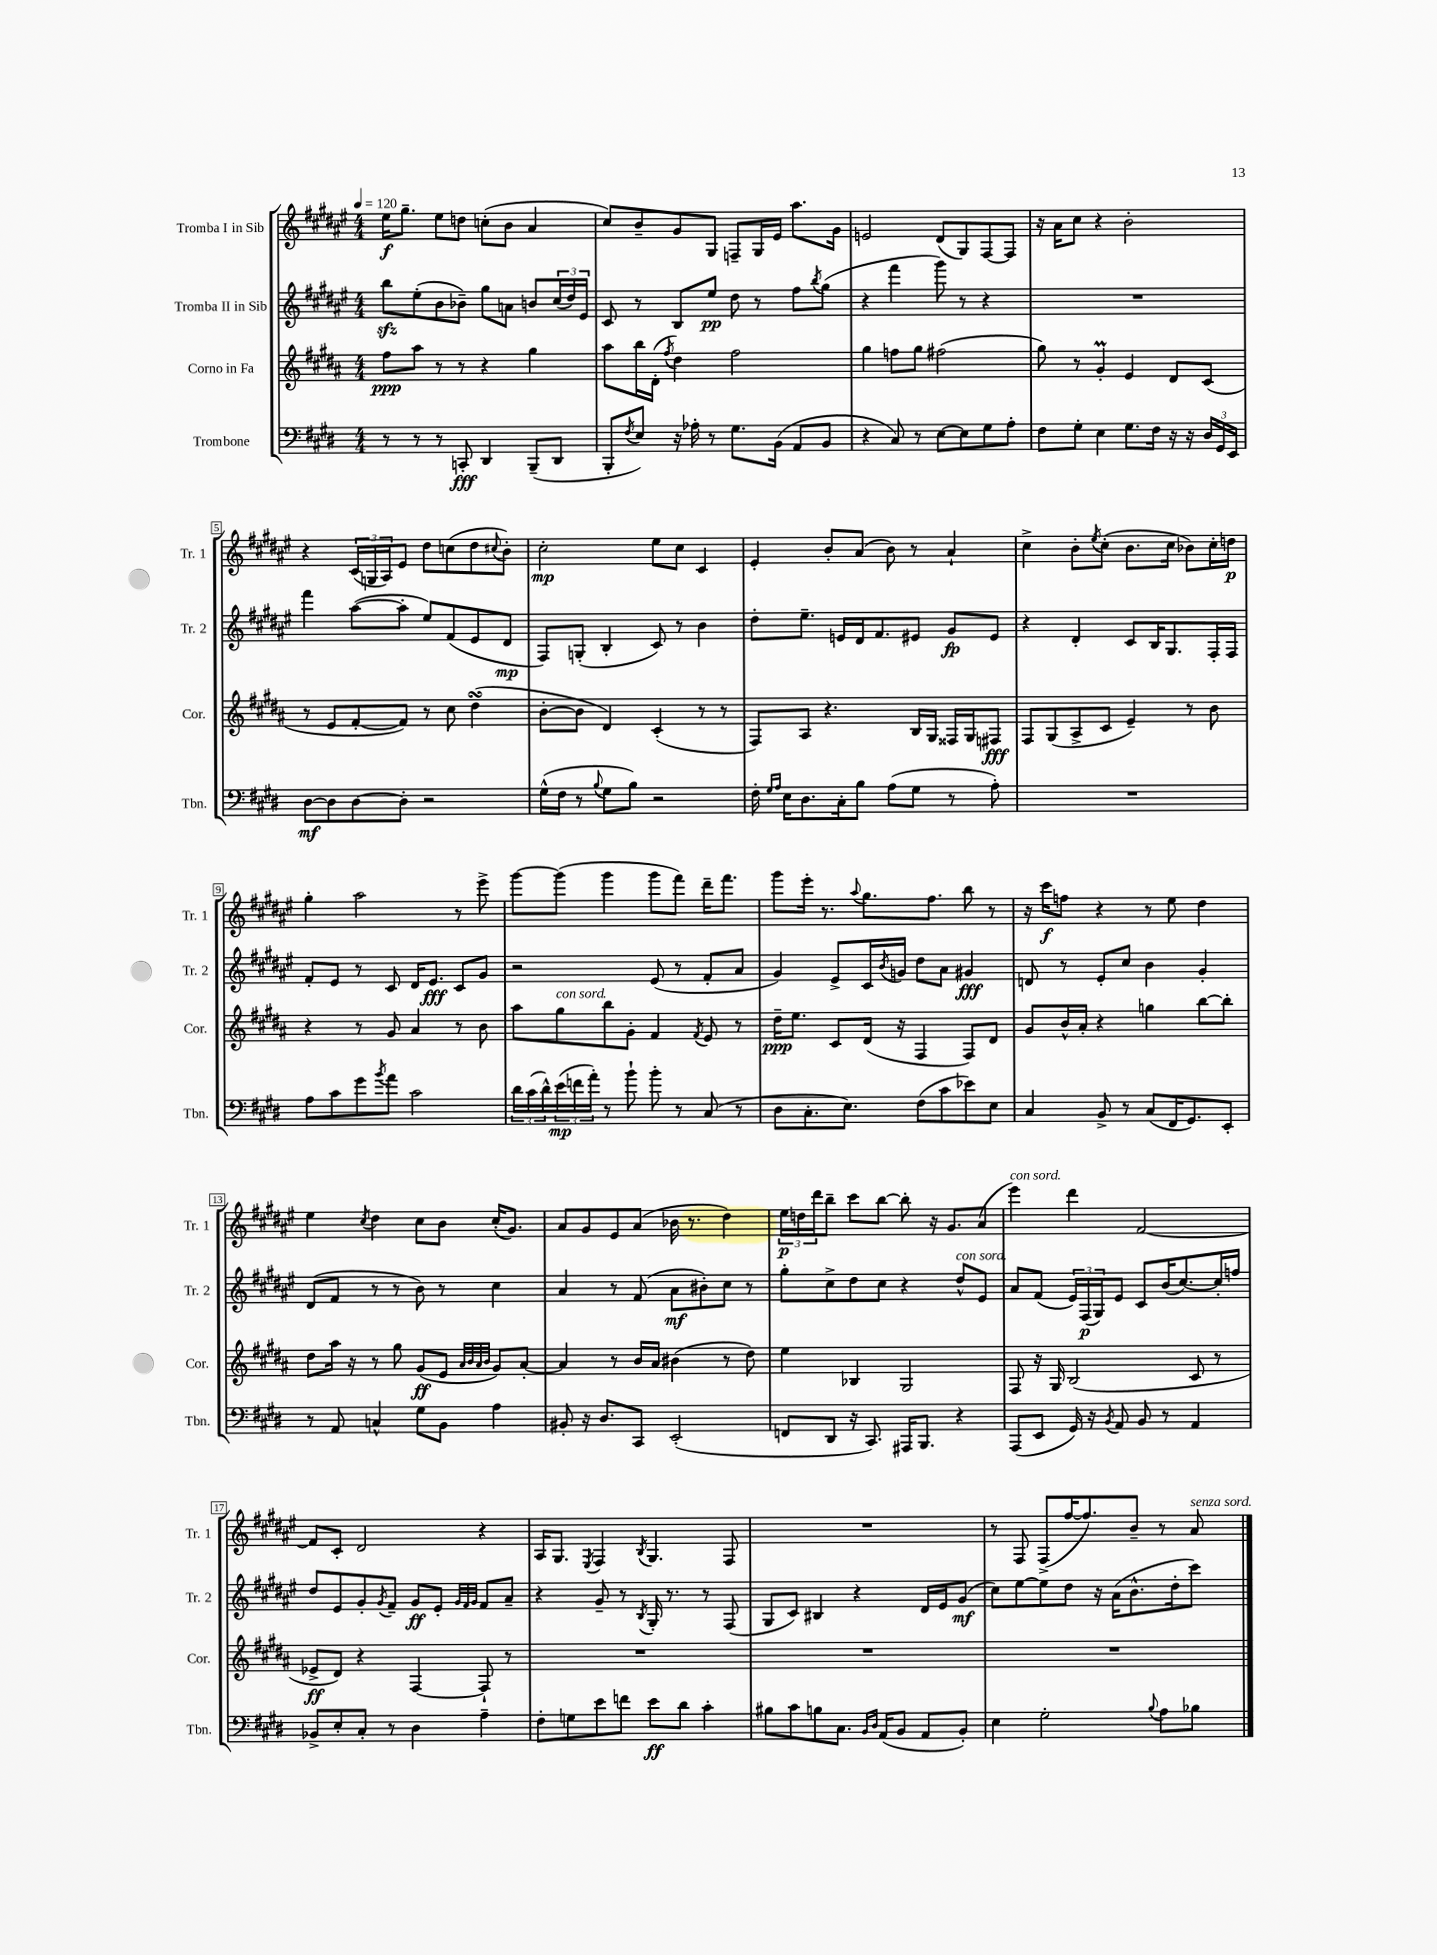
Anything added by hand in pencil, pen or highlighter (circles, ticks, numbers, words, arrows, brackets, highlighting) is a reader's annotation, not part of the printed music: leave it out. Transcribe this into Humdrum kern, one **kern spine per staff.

**kern	**kern	**kern	**kern
*staff4	*staff3	*staff2	*staff1
*clefF4	*clefG2	*clefG2	*clefG2
*k[f#c#g#d#]	*k[f#c#g#d#a#]	*k[f#c#g#d#a#e#]	*k[f#c#g#d#a#e#]
*M4/4	*M4/4	*M4/4	*M4/4
*MM120	*MM120	*MM120	*MM120
8r	8ff#	8bb	16ee#
.	.	.	8.gg#~
8r	8aa#	(8ee#'	.
8r	8r	8b	8ee#
8CC'	8r	8b-~)	8dd
4DD#	4r	8gg#	(8cc'
.	.	8a	8b
(8BBB~	4gg#	8b	4a#
8DD#	.	(24cc#	.
.	.	24dd#)	.
.	.	24e#	.
=	=	=	=
8BBB'	8aa#	8c#	8cc#)
8qF#	.	.	.
8E)	16bb	8r	8b~
.	(16d#'	.	.
.	8qff#	.	.
16r	4dd#)	8B	8g#
16A-'	.	.	.
8r	.	8ee#	8G#
8.G#	2ff#	8dd#	8F~
.	.	8r	16G#
(16BB	.	.	16e#
8AA	.	8ff#	8.aa#
.	.	8qbb	.
8BB	.	(8gg#	.
.	.	.	16g#
=	=	=	=
4r	4gg#	4r	2e
8C#)	8ff	4fff#	.
8r	8gg#	.	.
[8E	(2ff#	8ggg#)	(8d#
8E]	.	8r	8G#)
8G#	.	4r	[8F#
8A'	.	.	8F#]
=	=	=	=
8F#	8gg#)	1r	16r
.	.	.	16a#
8G#'	8r	.	8cc#
4E	4g#'	.	4r
8.G#	4e	.	2b'
16F#	.	.	.
16r	8d#	.	.
16r	.	.	.
24D#	(8c#	.	.
24GG#	.	.	.
24EE	.	.	.
=	=	=	=
[8D#	8r	4fff#	4r
8D#]	8e	.	.
[8D#	[8f#'	([8aa#	(24c#
.	.	.	24G
.	.	.	24A#)
8D#']	8f#])	8aa#']	8e#
2r	8r	8ee#)	8dd#
.	8cc#	(8f#	(8cc
.	(4dd#	8e#	8dd#
.	.	.	8qqcc#
.	.	8d#	8b')
=	=	=	=
(16G#^^	[8b'	8F#)	2cc#'
16F#	.	.	.
8r	8b]	(8G'	.
8qqB	.	.	.
8G#	4d#)	4B'	.
8B)	.	.	.
2r	(4c#'	8c#)	8ee#
.	.	8r	8cc#
.	8r	4b	4c#
.	8r	.	.
=	=	=	=
16F#'	8F#)	8dd#'	4e#'
16qqG#	.	.	.
16qqA	.	.	.
16E	.	.	.
8.D#	8A#	8.ee#~	.
.	4.r	.	8b'
16C#'	.	16e	.
8B	.	16d#	(8a#
.	.	8.f#	.
(8A	.	.	8b)
8G#	16B	8e#	8r
.	16G#	.	.
8r	16F##	8g#	4a#`
.	16G#	.	.
8A')	8F#	8e#	.
=	=	=	=
1r	8F#	4r	4cc#^
.	(8G#	.	.
.	8A#^	4d#'	8b'
.	.	.	8qee#
.	8c#	.	(8cc#'
.	4e~)	8c#	8.b
.	.	16B	.
.	.	8.G#	16cc#
.	8r	.	8b-)
.	8b	16F#'	16cc#'
.	.	16F#	16dd
=	=	=	=
8A	4r	8f#'	4gg#'
8c#	.	8e#	.
8g#	8r	8r	2aa#
8qb	.	.	.
8a	8g#	8c#	.
2c#	4a#	16d#	.
.	.	8.e#	.
.	8r	8c#	8r
.	8b	8g#	8eee#^
=	=	=	=
24d#	8aa#	2r	[8ggg#
(24c#	.	.	.
24d#^^)	.	.	.
(24e	8gg#	.	(8ggg#]
24f	.	.	.
24a')	.	.	.
8r	8bb	.	4ggg#
8b`	8g#'	.	.
8b'	4f#	(8e#	8ggg#
8r	.	8r	8fff#)
.	8qf#	.	.
(8C#	8e	8f#'	16ddd#~
.	.	.	8.fff#
8r	8r	8a#	.
=	=	=	=
8D#	16dd#~	4g#)	8ggg#
.	8.ee	.	.
8.C#'	.	.	16eee#'
.	.	.	8.r
.	8c#	8e#^	.
8.E)	.	.	.
.	.	.	8qqaa#
.	(16d#	16c#	8.gg#
.	.	8qb	.
.	16r	16g	.
(8F#	4F#	8dd#	.
.	.	.	8.ff#
8c#	.	8a#	.
8e-)	8F#)	4g#	8bb
8E	8d#	.	8r
=	=	=	=
4C#	8g#	8d	16r
.	.	.	16ccc#
.	16b^^	8r	8ff
.	16a#'	.	.
8BB^	4r	8e#'	4r
8r	.	8cc#	.
(8C#	4gg	4b	8r
16FF#	.	.	8ee#
8.GG#)	.	.	.
.	[8bb	4g#'	4dd#
8EE'	8bb']	.	.
=	=	=	=
8r	8dd#	(8d#	4ee#
8AA	16aa#	8f#	.
.	16r	.	.
.	.	.	8qcc#
4C^^	8r	8r	4dd#
.	8gg#	8r	.
8G#	(8g#	8b)	8cc#
8BB	8e	8r	8b
.	32qqa#	.	.
.	32qqb	.	.
.	32qqa#	.	.
.	32qqb	.	.
4A	8g#)	4cc#	(16cc#'
.	.	.	8.g#)
.	[8a#'	.	.
=	=	=	=
8BB#'	4a#]	4a#	8a#
16r	.	.	8g#
8.D#	.	.	.
.	8r	8r	8e#
8CC#	16b	(8f#	(8a#
.	16a#	.	.
(2EE'	(4b#	8a#	16b-
.	.	.	8.r
.	.	8b#')	.
.	8r	8cc#	4dd#)
.	8dd#)	8r	.
=	=	=	=
8FF	4ee	8gg#'	24ee#
.	.	.	24dd
.	.	.	24ddd#
8DD#	.	8cc#^	8bb~
16r	4B-	8dd#	8ccc#
8.CC#)	.	.	.
.	.	8cc#	[8bb
16AAA#	2G#	4r	8bb']
8.BBB	.	.	.
.	.	.	16r
.	.	.	8.g#
4r	.	8dd#^^	.
.	.	8e#	(8a#
=	=	=	=
(8AAA	8F#	8a#	4eee#)
8EE	16r	(8f#	.
.	16G#	.	.
16GG#)	(2B	24e#)	4ddd#
.	.	(24F#	.
16r	.	.	.
.	.	24G#)	.
8qBB	.	.	.
8AA	.	8e#	.
8BB	.	8c#	[2f#
8r	.	(16b	.
.	.	[8.cc#)	.
4AA	8c#	.	.
.	8r	16cc#']	.
.	.	16ff	.
=	=	=	=
8BB-^	8e-^	8dd#	8f#]
8E'	8d#)	8e#	8c#'
8C#'	4r	8g#'	2d#
.	.	8qg#	.
8r	.	8f#~	.
4D#	[4F#	8g#	.
.	.	8e#'	.
.	.	32qqg#	.
.	.	32qqf#	.
.	.	32qqg#	.
4A~	8F#`]	8f#	4r
.	8r	8a#~	.
=	=	=	=
8F#'	1r	4r	16A#
.	.	.	8.G#
8G	.	.	.
.	.	.	8qE#
8e	.	8g#~	4F#
8f	.	8r	.
.	.	8qB	8qB
8e	.	16G#'	4.G#
.	.	8.r	.
8d#	.	.	.
4c#'	.	8r	.
.	.	(8F#	8F#
=	=	=	=
8B#	1r	8G#	1r
8c#	.	8c#)	.
8B	.	4B#	.
8.C#	.	.	.
.	.	4r	.
16qqBB	.	.	.
16qqD#	.	.	.
(16AA	.	.	.
8BB	.	.	.
8AA	.	16d#	.
.	.	16e#	.
8BB')	.	(8g#	.
=	=	=	=
4E	1r	8cc#)	8r
.	.	[8ee#	8F#
2G#'	.	8ee#]	(8F#^
.	.	8dd#	[16ff#
.	.	.	8.ff#])
.	.	16r	.
.	.	(16a#	.
.	.	8.b^^	8b~
8qqB	.	.	.
8A	.	.	8r
.	.	16dd#'	.
8B-	.	8ccc#)	8a#
==	==	==	==
*-	*-	*-	*-
